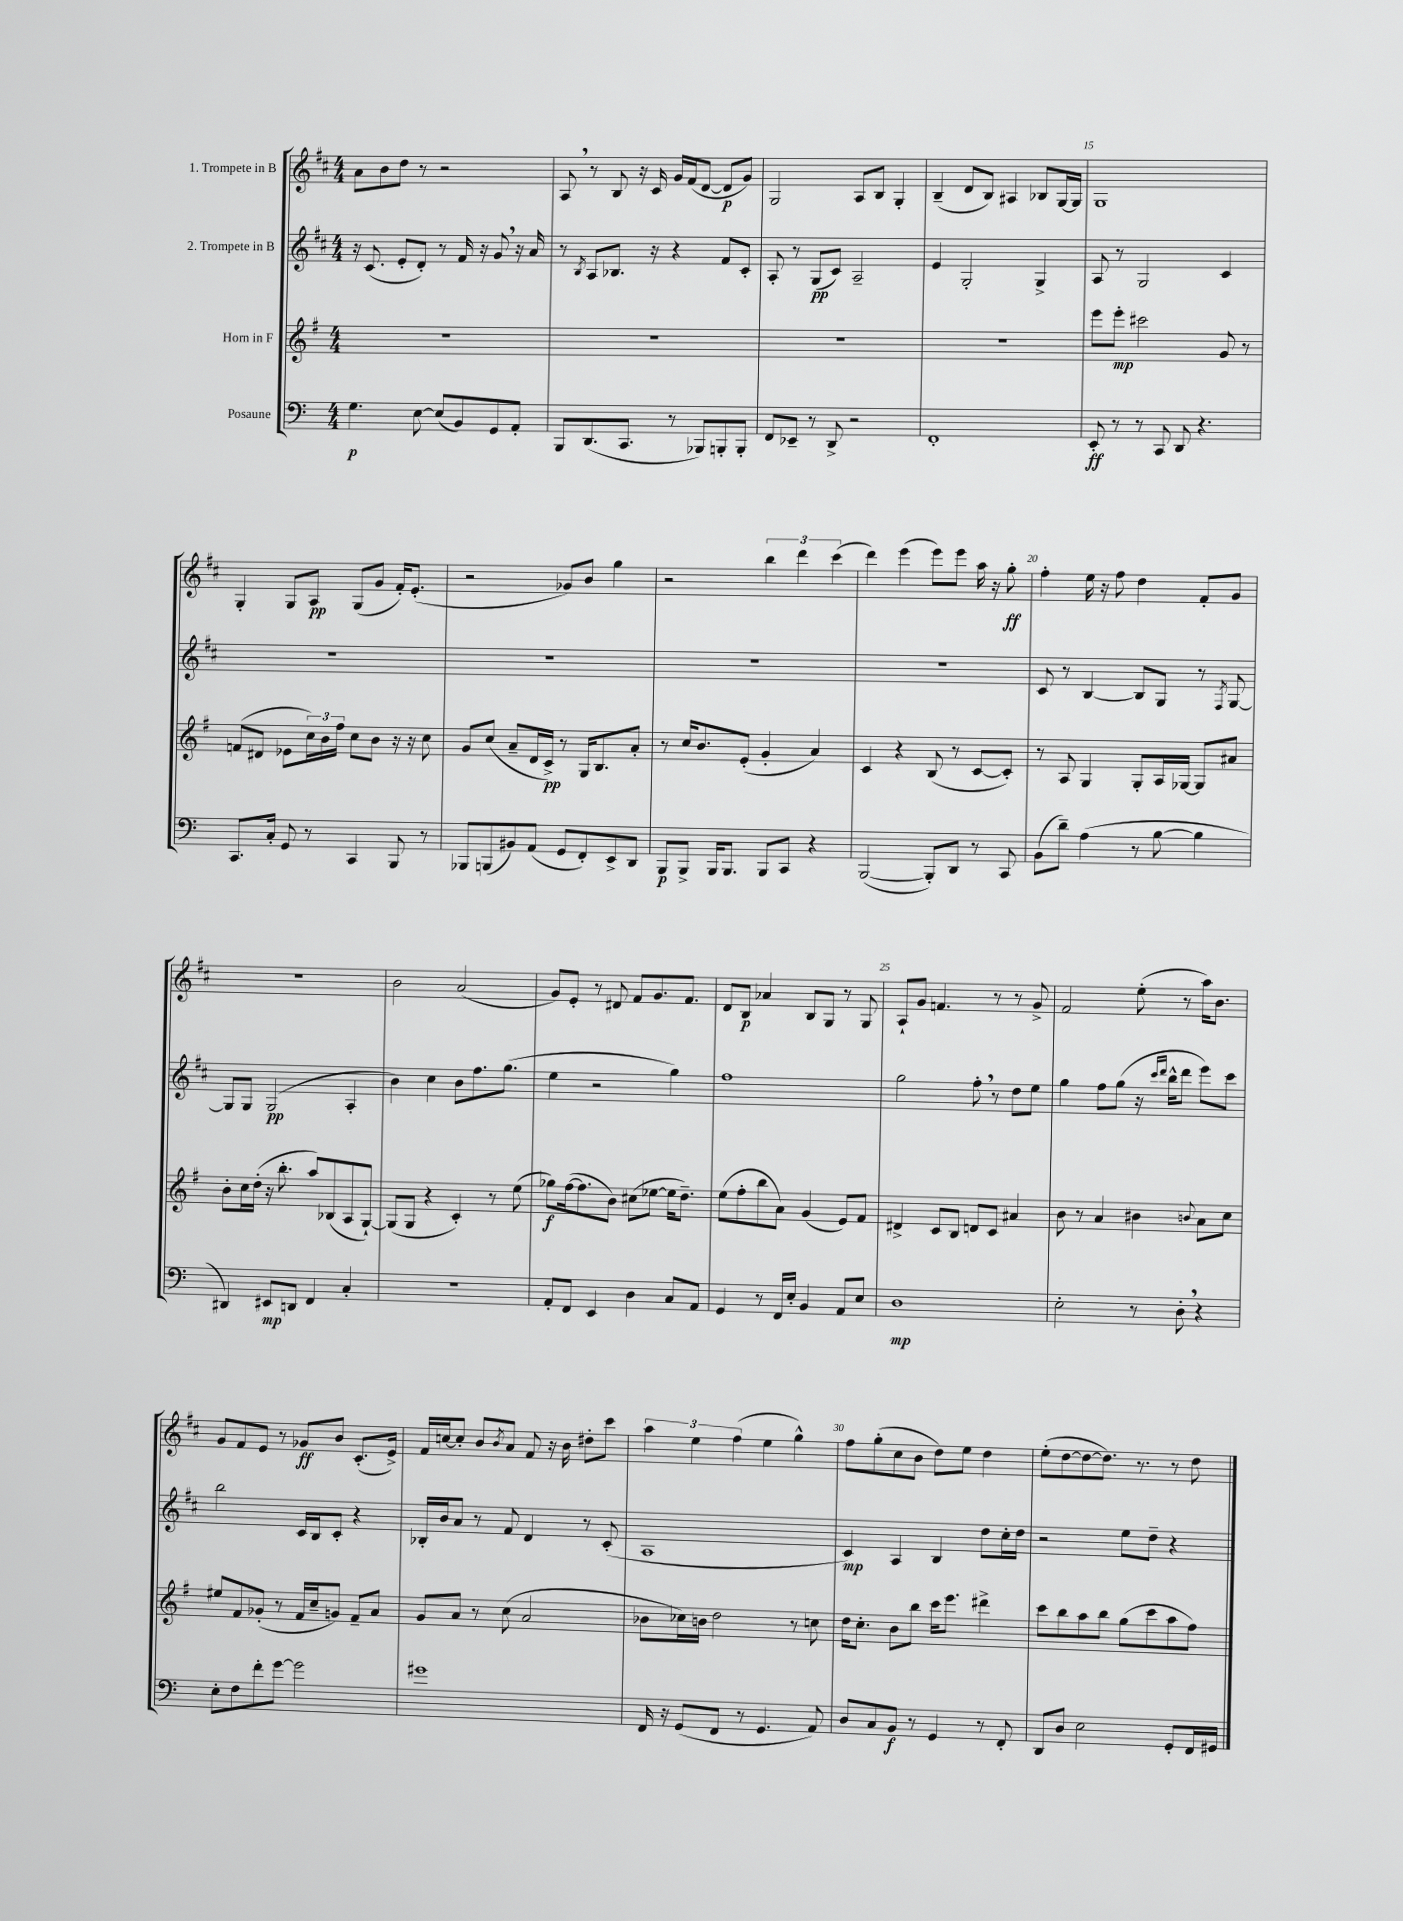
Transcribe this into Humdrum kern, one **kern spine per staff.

**kern	**kern	**kern	**kern
*staff4	*staff3	*staff2	*staff1
*clefF4	*clefG2	*clefG2	*clefG2
*k[]	*k[f#]	*k[f#c#]	*k[f#c#]
*M4/4	*M4/4	*M4/4	*M4/4
4.G\	1r	16r	8a\L
.	.	(8.c#/	.
.	.	.	8b\
.	.	8e'/L	8dd\J
[8E\	.	8d'/J)	8r
(8E/]L	.	8r	2r
8BB/)	.	16f#/	.
.	.	16r	.
8GG/	.	8g/	.
8AA'/J	.	16r	.
.	.	16a/	.
=	=	=	=
8BBB/L	1r	8r	8A/
.	.	8qB/	.
(8.DD/	.	8A/L	8r
.	.	8.B-/J	8B/
8.CC/J	.	.	.
.	.	.	16r
.	.	16r	16c#/
8r	.	4r	16g/LL
.	.	.	(16f#/J
8BBB-/L)	.	.	[8d/J
8BBB'/	.	8f#/L	8d/]L
8BBB'/J	.	8c#'/J	8g/J)
=	=	=	=
8FF/L	1r	8A'/	2G/
8EE-~/J	.	8r	.
8r	.	(8G/L	.
8DD^/	.	8c#/J)	.
2r	.	2A~/	8A/L
.	.	.	8B/J
.	.	.	4G'/
=	=	=	=
1FF'	1r	4e/	(4B~/
.	.	2G'/	8d/L
.	.	.	8B/J)
.	.	.	4A#/
.	.	4G^/	8B-/L
.	.	.	[16G/L
.	.	.	16G/]JJ
=	=	=	=
8EE'/	8eee\L	8A/	1G
8r	8eee'\J	8r	.
8r	2ccc#\	2G/	.
8CC/	.	.	.
8DD/	.	.	.
4.r	.	.	.
.	8g/	4c#/	.
.	8r	.	.
=	=	=	=
8.CC/L	(8f/L	1r	4G'/
.	8d#/J	.	.
16C'/Jk	.	.	.
8GG/	8e-\L	.	8G/L
8r	24cc\L)	.	8A/J
.	24b\	.	.
.	24ff#\JJ	.	.
4CC/	8cc\L	.	(8G/L
.	8b\J	.	8g/J
8BBB/	16r	.	16f#'/LK)
.	16r	.	(8.e'/J
8r	8cc\	.	.
=	=	=	=
8BBB-/L	8g/L	1r	2r
(8BBB/	(8cc/J	.	.
8BB#/)	8a~/L	.	.
(8AA/J	16d/L	.	.
.	16c^/JJ)	.	.
8GG/L	8r	.	8g-/L)
8FF'/)	16G/LK	.	8b/J
.	8.B/	.	.
8EE^/	.	.	4gg\
8DD/J	8a'/J	.	.
=	=	=	=
8BBB/L	8r	1r	2r
8BBB^/J	16cc/LK	.	.
.	8.b/	.	.
16BBB/LK	.	.	.
8.BBB/J	.	.	.
.	(8e'/J	.	.
8BBB/L	4g'/	.	6bb\
8CC/J	.	.	.
.	.	.	6ddd\
4r	4a/)	.	.
.	.	.	(6ccc#\
=	=	=	=
([2BBB/	4c/	1r	4ddd\)
.	4r	.	(4eee\
8BBB'/]L)	(8B/	.	8eee\L)
8DD/J	8r	.	8eee\J
8r	[8c/L	.	16aa\
.	.	.	16r
8CC/	8c'/]J)	.	8gg'\
=	=	=	=
(8BB\L	8r	8c#/	4ff#'\
8d~\J)	8A/	8r	.
(4A\	4G/	[4B/	16ee\
.	.	.	16r
.	.	.	8ff#\
8r	8G'/L	8B/]L	4dd\
[8B\	16A/L	8G/J	.
.	[16G-/JJ	.	.
4B\]	8G-/]L	8r	8f#'/L
.	.	8qF#/	.
.	8a#/J	[8G/	8g/J
=	=	=	=
4DD#/)	8b'\L	8G/]L	1r
.	16cc\L	8G/J	.
.	(16dd'\JJ	.	.
8EE#/L	16r	(2G/	.
.	8.bb'\	.	.
8DD/J	.	.	.
4FF/	8aa/L)	.	.
.	(8B-/	.	.
4C'/	8A/	4A'/	.
.	[8G`/J)	.	.
=	=	=	=
1r	(8G/]L	4b\)	2b\
.	8G/J	.	.
.	4r	4cc#\	.
.	4c'/)	8b\L	(2a/
.	.	8.ff#\	.
.	8r	.	.
.	.	(8.gg\J	.
.	(8ee\	.	.
=	=	=	=
8AA'/L	8gg-\L)	4ee\	8g/L)
8FF/J	([16ff#\k	.	8e'/J
.	8.ff#\]	.	.
4EE/	.	2r	8r
.	8b\J)	.	8d#/
4D\	(8cc#\L	.	8f#/L
.	[8ee-\J	.	8.g/
8C/L	16ee-\]LK	4gg\)	.
.	8.dd~\J)	.	8.f#/J
8AA/J	.	.	.
=	=	=	=
4GG/	(8ee\L	1ff#	8d/L
.	8ff#'\	.	8B/J
8r	8bb\	.	4a-/
16FF/LL	8a\J)	.	.
16E'/JJ	.	.	.
4BB/	(4g/	.	8B/L
.	.	.	8G/J
8AA/L	8e/L)	.	8r
8E/J	8f#/J	.	8G/
=	=	=	=
1D	4d#^/	2gg\	8A`/L
.	.	.	8g/J
.	8c/L	.	4.f/
.	8B/J	.	.
.	8d/L	8ff#'\	.
.	8c/J	8r	8r
.	4a#/	8dd\L	8r
.	.	8ee\J	8g^/
=	=	=	=
2E'\	8b\	4gg\	2f#/
.	8r	.	.
.	4a/	8ff#\L	.
.	.	(8gg\J	.
8r	4b#\	16r	(8ee'\
.	.	16qqccc#/LL	.
.	.	16qqddd/JJ	.
.	.	16bb^^\LK	.
8D'\	.	8ddd\J	8r
.	8qqb/	.	.
4r	8a\L	8eee\L)	16aa\LK)
.	.	.	8.b\J
.	8cc\J	8ccc#\J	.
=	=	=	=
8E'\L	8ee#/L	2bb\	8g/L
8F\	8f#/	.	8f#/
8f'\	(8g-'/J	.	8e/J
[8g\J	8r	.	8r
2g\]	16f#/LL	16c#/LL	8g-/L
.	16cc~/J	16B/J	.
.	8g/J)	8c#'/J	8b/J
.	8f#~/L	4r	(8.c#'/L
.	8a/J	.	.
.	.	.	16e^/Jk)
=	=	=	=
1g#	8g/L	16B-'/LL	16f#/LL
.	.	16b/J	[16cc/J
.	8a/J	8a/J	8cc'/]J
.	8r	8r	8b/L
.	.	.	8qb/
.	(8cc\	8f#/	8a/J
.	2a/	4d/	8f#/
.	.	.	16r
.	.	.	16b\
.	.	8r	8dd#'\L
.	.	(8c#'/	8ccc#\J
=	=	=	=
16FF/	8b-\L	1A	6aa\
16r	.	.	.
(8GG/L	16cc-\L)	.	.
.	.	.	6ee\
.	16b\JJ	.	.
8FF/J	2dd\	.	.
.	.	.	(6ff#\
8r	.	.	.
4.GG/	.	.	4ee\
.	8r	.	4gg^^\)
8AA/)	8cc\	.	.
=	=	=	=
8D/L	16dd\LK	4c#/)	8ff#\L
.	8.cc'\J	.	.
8C/	.	.	(8gg'\
8BB/J	8b\L	4A/	8cc#\
8r	8bb\J	.	8b\J
4GG/	16ccc\LK	4B/	8dd\L)
.	8.eee\J	.	.
.	.	.	8ee\J
8r	4ddd#^\	8dd\L	4dd\
8FF'/	.	16cc#'\L	.
.	.	16dd\JJ	.
=	=	=	=
8DD/L	8ccc\L	2r	(8ee'\L
8D/J	8bb\	.	[8dd\
2E\	8aa\	.	8dd\_
.	8bb\J	.	8.dd\]J)
.	(8gg\L	8ee\L	.
.	.	.	8.r
.	8ccc\	8dd~\J	.
8GG'/L	8aa\	4r	8r
16FF/L	8ff#\J)	.	8dd\
16GG#/JJ	.	.	.
==	==	==	==
*-	*-	*-	*-
